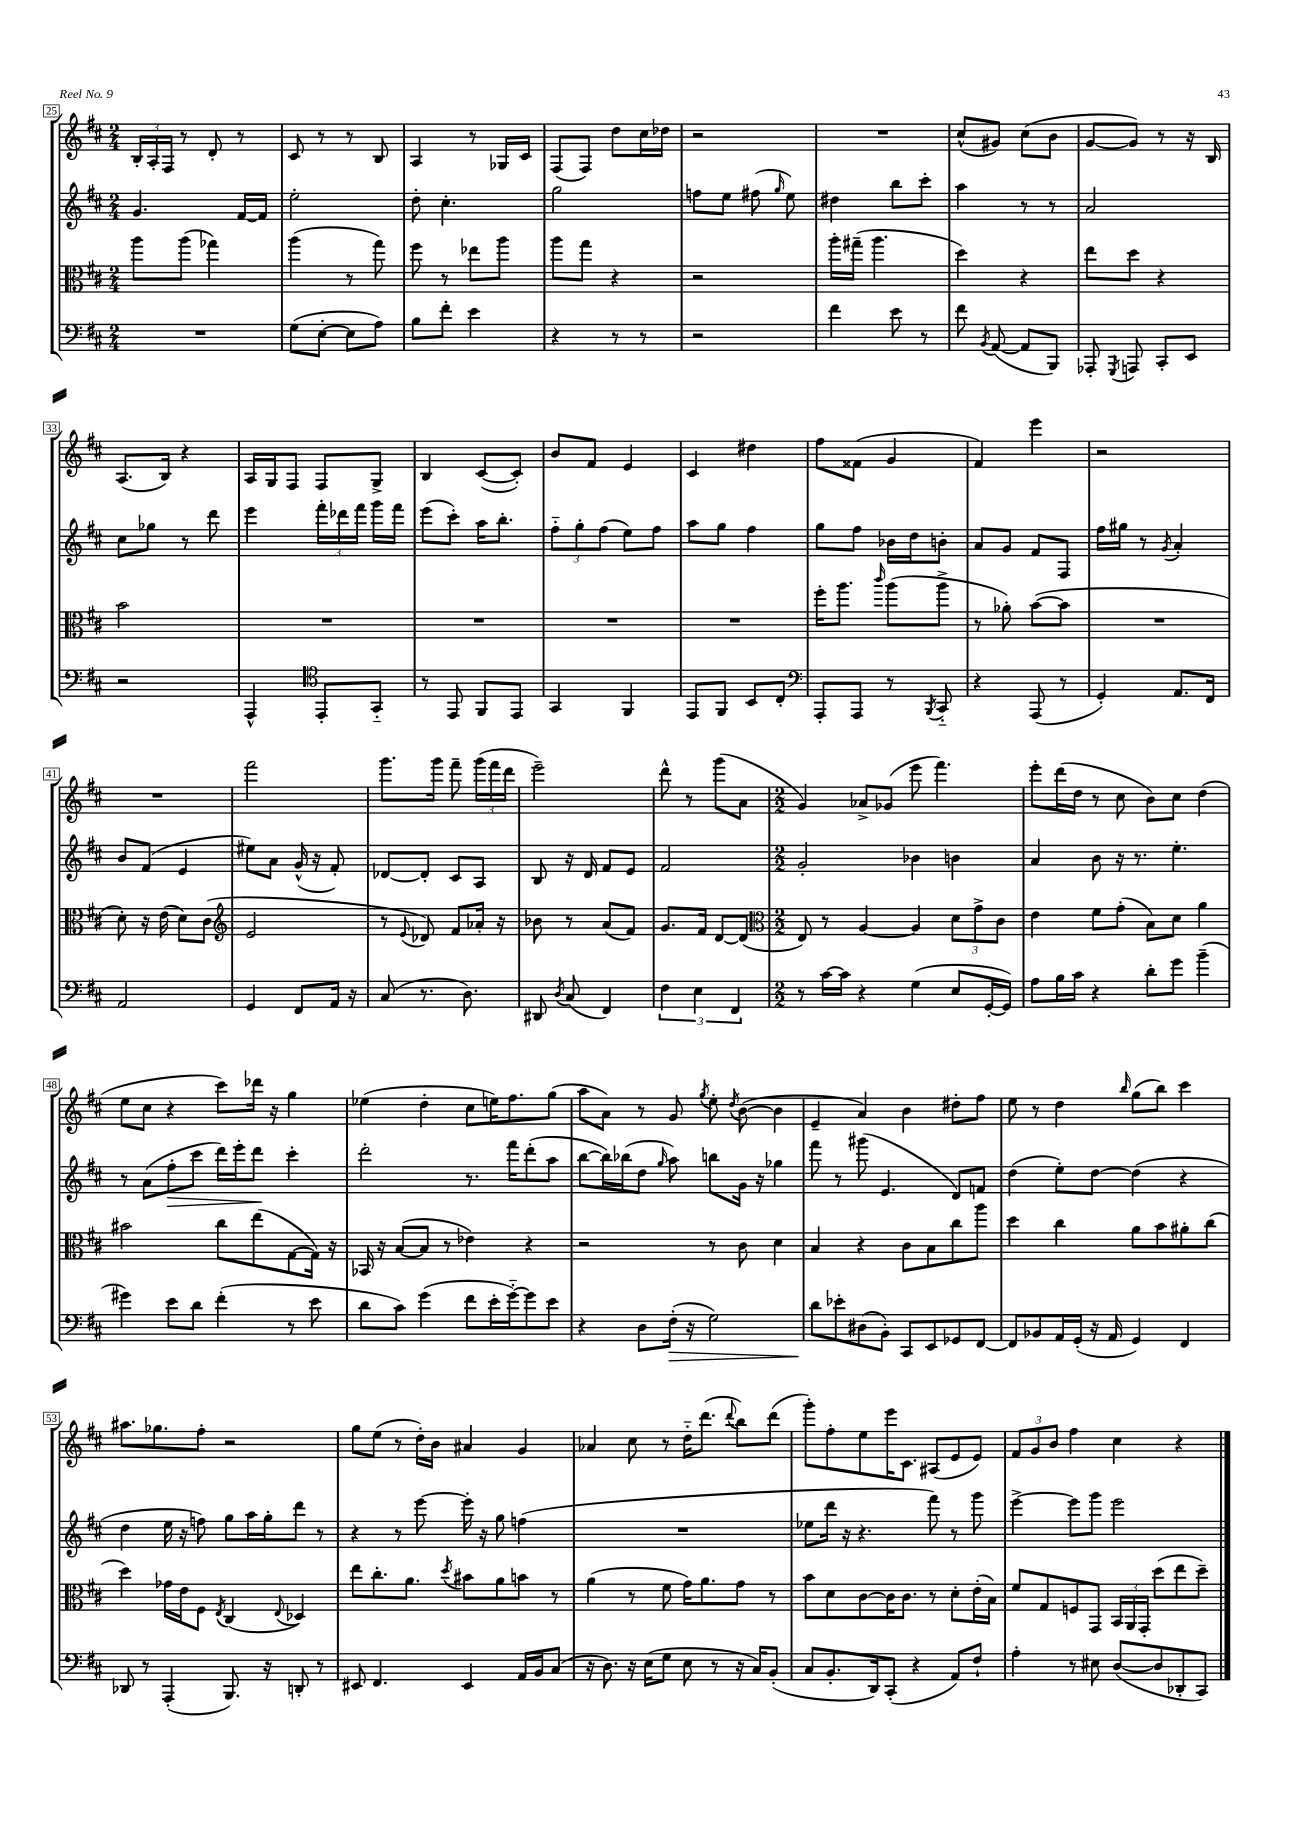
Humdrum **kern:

**kern	**dynam	**kern	**kern	**dynam	**kern
*part4	*part4	*part3	*part2	*part2	*part1
*staff4	*staff4	*staff3	*staff2	*staff2	*staff1
*clefF4	*	*clefC3	*clefG2	*	*clefG2
*k[f#c#]	*	*k[f#c#]	*k[f#c#]	*	*k[f#c#]
*M2/4	*	*M2/4	*M2/4	*	*M2/4
=25	=25	=25	=25	=25	=25
2r	.	8aa\L	4.g/	.	24B'/LL
.	.	.	.	.	24A'/
.	.	.	.	.	24F#/JJ
.	.	(8aa\J	.	.	8r
.	.	4gg-X\)	.	.	8d'/
.	.	.	[16f#/LL	.	8r
.	.	.	16f#/JJ]	.	.
=26	=26	=26	=26	=26	=26
(8G\L	.	(4aa\	2ee'\	.	8c#/
[8E'\J	.	.	.	.	8r
8E\L]	.	8r	.	.	8r
8A\J)	.	8gg\)	.	.	8B/
=27	=27	=27	=27	=27	=27
8B\L	.	8ff#\	8dd'\	.	4A/
8f#'\J	.	8r	4.cc#'\	.	.
4e\	.	8ee-X\L	.	.	8r
.	.	8aa\J	.	.	16G-X/LL
.	.	.	.	.	16c#/JJ
=28	=28	=28	=28	=28	=28
4r	.	8aa\L	2gg\	.	(8F#/L
.	.	8gg\J	.	.	8F#/J)
8r	.	4r	.	.	8dd\L
8r	.	.	.	.	16cc#\L
.	.	.	.	.	16dd-X\JJ
=29	=29	=29	=29	=29	=29
2r	.	2r	8ffn\L	.	2r
.	.	.	8ee\J	.	.
.	.	.	(8ff#X\	.	.
.	.	.	16qqgg/	.	.
.	.	.	8ee\)	.	.
=30	=30	=30	=30	=30	=30
4f#\	.	16aa'\LL	4dd#X\	.	2r
.	.	(16gg#X~\JJ	.	.	.
.	.	4.aa\	.	.	.
8e\	.	.	8bb\L	.	.
8r	.	.	8ccc#'\J	.	.
=31	=31	=31	=31	=31	=31
8f#\	.	4dd\)	4aa\	.	(8cc#^^/L
8qBB/	.	.	.	.	.
([8AA/	.	.	.	.	8g#X/J)
8AA/L]	.	4r	8r	.	(8cc#\L
8BBB/J)	.	.	8r	.	8b\J
=32	=32	=32	=32	=32	=32
8AAA-X'/	.	8ee\L	2a/	.	[8g/L
8qGGG/	.	.	.	.	.
8AAAn/	.	8dd\J	.	.	8g/J])
8CC#'/L	.	4r	.	.	8r
8EE/J	.	.	.	.	16r
.	.	.	.	.	16B/
!!LO:LB:g=z
=33	=33	=33	=33	=33	=33
2r	.	2b\	8cc#\L	.	(8.A/L
.	.	.	8gg-X\J	.	.
.	.	.	.	.	16B/Jk)
.	.	.	8r	.	4r
.	.	.	8ddd\	.	.
=34	=34	=34	=34	=34	=34
4AAA^^/	.	2r	4eee\	.	16A/LL
.	.	.	.	.	16G/J
.	.	.	.	.	8F#/J
*clefC4	*	*	*	*	*
8EE'/L	.	.	24fff#'\LL	.	8F#/L
.	.	.	24ddd-X\	.	.
.	.	.	24fff#\JJ	.	.
8GG/J	.	.	16ggg\LL	.	8G^/J
.	.	.	16fff#\JJ	.	.
=35	=35	=35	=35	=35	=35
8r	.	2r	(8eee\L	.	4B/
8EE/	.	.	8ccc#'\J)	.	.
8FF#/L	.	.	16aa\KL	.	([8c#/L
.	.	.	8.bb'\J	.	.
8EE/J	.	.	.	.	8c#'/J])
=36	=36	=36	=36	=36	=36
4GG/	.	2r	12ff#\L	.	8b/L
.	.	.	12gg'\	.	.
.	.	.	.	.	8f#/J
.	.	.	(12ff#\J	.	.
4FF#/	.	.	8ee\L)	.	4e/
.	.	.	8ff#\J	.	.
=37	=37	=37	=37	=37	=37
8EE/L	.	2r	8aa\L	.	4c#/
8FF#/J	.	.	8gg\J	.	.
8BB/L	.	.	4ff#\	.	4dd#X\
8C#'/J	.	.	.	.	.
=38	=38	=38	=38	=38	=38
*clefF4	*	*	*	*	*
8AAA'/L	.	16ff#'\KL	8gg\L	.	8ff#\L
.	.	8.aa\J	.	.	.
8AAA/J	.	.	8ff#\J	.	(8f##X\J
.	.	16qqccc#/	.	.	.
8r	.	(8aa\L	16b-X\LL	.	4g/
.	.	.	16dd\J	.	.
8qBBB/	.	.	.	.	.
8CC#/	.	8aa^\J	8bn'\J	.	.
=39	=39	=39	=39	=39	=39
4r	.	8r	8a/L	.	4f#/)
.	.	8a-X'\)	8g/J	.	.
(8AAA/	.	([8b\L	8f#/L	.	4eee\
8r	.	8b\J]	8F#/J	.	.
=40	=40	=40	=40	=40	=40
4GG'/)	.	2r	16ff#\LL	.	2r
.	.	.	16gg#X\JJ	.	.
.	.	.	8r	.	.
.	.	.	8qg/	.	.
8.AA/L	.	.	4a'/	.	.
16FF#/Jk	.	.	.	.	.
!!LO:LB:g=z
=41	=41	=41	=41	=41	=41
2AA/	.	8d'\)	8b/L	.	2r
.	.	16r	(8f#/J	.	.
.	.	(16e\	.	.	.
.	.	8d\L)	4e/	.	.
.	.	(8c#\J	.	.	.
=42	=42	=42	=42	=42	=42
*	*	*clefG2	*	*	*
4GG/	.	2e/	8ee#X\L)	.	2fff#\
.	.	.	8a\J	.	.
8FF#/L	.	.	(16g^^/	.	.
.	.	.	16r	.	.
16AA/Jk	.	.	8f#'/)	.	.
16r	.	.	.	.	.
=43	=43	=43	=43	=43	=43
(8C#/	.	8r	[8d-X/L	.	8.ggg\L
.	.	8qqe/	.	.	.
8.r	.	8d-X/)	8d-'/J]	.	.
.	.	.	.	.	16ggg\Jk
.	.	8f#/L	8c#/L	.	8fff#~\
8.D\)	.	.	.	.	.
.	.	16a-X'/Jk	8A/J	.	(24ggg\LL
.	.	.	.	.	24fff#\
.	.	16r	.	.	.
.	.	.	.	.	24ddd\JJ
=44	=44	=44	=44	=44	=44
8DD#X/	.	8b-X\	8B/	.	2eee~\)
8qD/	.	.	.	.	.
(8C#/	.	8r	16r	.	.
.	.	.	16d/	.	.
4FF#/)	.	(8a/L	8f#/L	.	.
.	.	8f#/J)	8e/J	.	.
=45	=45	=45	=45	=45	=45
6F#\	.	8.g/L	2f#/	.	8ddd^^\
.	.	.	.	.	8r
6E\	.	.	.	.	.
.	.	16f#/Jk	.	.	.
.	.	[8d/L	.	.	(8ggg\L
6FF#/	.	.	.	.	.
.	.	(8d/J]	.	.	8a\J
=46	=46	=46	=46	=46	=46
*	*	*clefC3	*	*	*
*M2/2	*	*M2/2	*M2/2	*	*M2/2
8r	.	8E/)	2g'/	.	4g/)
[16c#\LL	.	8r	.	.	.
16c#\JJ]	.	.	.	.	.
4r	.	[4A/	.	.	8a-X^/L
.	.	.	.	.	(8g-X/J
(4G\	.	4A/]	4b-X\	.	8eee\
.	.	.	.	.	4.fff#\)
8E/L	.	12d\L	4bn\	.	.
.	.	12g^\	.	.	.
[16GG'/L	.	.	.	.	.
.	.	12c#\J	.	.	.
16GG/JJ])	.	.	.	.	.
=47	=47	=47	=47	=47	=47
8A\L	.	4e\	4a/	.	8eee'\L
16B\L	.	.	.	.	(16ddd\L
16c#\JJ	.	.	.	.	16dd\JJ
4r	.	8f#\L	8b\	.	8r
.	.	(8g'\J	16r	.	8cc#\
.	.	.	8.r	.	.
8d'\L	.	8B\L)	.	.	8b\L)
8g\J	.	8d\J	4.ee'\	.	8cc#\J
(4b~\	.	4a\	.	.	(4dd\
!!LO:LB:g=z
=48	=48	=48	=48	=48	=48
4g#X\)	.	2b#X\	8r	.	8ee\L
.	.	.	(8a\L	.	8cc#\J
!	!	!	!	!LO:HP:b	!
8e\L	.	.	8ff#'\	>	4r
8d\J	.	.	8ccc#\J	.	.
(4f#'\	.	8cc#\L	16ddd\LL)	.	8ccc#\L)
.	.	.	16eee'\J	.	.
.	.	(8ee\	8ddd\J	.	16ddd-X\Jk
.	.	.	.	.	16r
8r	.	[8G\	4ccc#'\	]	4gg\
8e\	.	16G\Jk])	.	.	.
.	.	16r	.	.	.
=49	=49	=49	=49	=49	=49
8d\L	.	16BB-X/	2ddd'\	.	(4ee-X\
.	.	16r	.	.	.
8c#\J)	.	([8B/L	.	.	.
(4g\	.	8B/J]	.	.	4dd'\
.	.	8r	.	.	.
8f#\L	.	4e-X\)	8.r	.	8cc#\L
16e'\L	.	.	.	.	16een\K)
[16g\J)	.	.	16fff#\KL	.	8.ff#\
8g\]	.	4r	(8ddd'\	.	.
8e\J	.	.	8aa\J	.	(8gg\J
=50	=50	=50	=50	=50	=50
4r	.	2r	[8bb\L	.	8aa\L
.	.	.	16bb\L])	.	8a\J)
.	.	.	(16bb-X\J	.	.
8D\L	.	.	8dd\J	.	8r
.	.	.	16qqgg/	.	.
!	!LO:HP:b	!	!	!	!
(16F#'\Jk	>	.	8aa\)	.	8g/
16r	.	.	.	.	.
.	.	.	.	.	8qgg/
2G\)	.	8r	8bbn\L	.	8ee'\
.	.	.	.	.	8qdd/
.	.	8c#\	16g\Jk	.	([8b\
.	.	.	16r	.	.
.	.	4d\	4gg-X\	.	4b\]
=51	=51	=51	=51	=51	=51
8d\L	.	4B/	8fff#\	.	4e~/
8e-X'\	]	.	8r	.	.
(8D#X\	.	4r	(8ggg#X\	.	4a/)
8BB'\J)	.	.	4.e/	.	.
8CC#/L	.	8c#\L	.	.	4b\
8EE/	.	8B\	.	.	.
8GG-X/	.	8cc#\	8d/L)	.	8dd#X'\L
[8FF#/J	.	8aa\J	8fn/J	.	8ff#\J
=52	=52	=52	=52	=52	=52
8FF#/L]	.	4dd\	(4dd\	.	8ee\
8BB-X/	.	.	.	.	8r
16AA/L	.	4cc#\	8ee'\L)	.	4dd\
(16GG'/JJ	.	.	.	.	.
16r	.	.	[8dd\J	.	.
16AA/	.	.	.	.	.
.	.	.	.	.	16qqbb/
4GG/)	.	8a\L	(4dd\]	.	(8gg\L
.	.	8b\	.	.	8bb\J)
4FF#/	.	8a#X'\	4r	.	4ccc#\
.	.	(8cc#\J	.	.	.
!!LO:LB:g=z
=53	=53	=53	=53	=53	=53
8DD-X/	.	4dd\)	4dd\	.	8.aa#X\L
8r	.	.	.	.	.
.	.	.	.	.	8.gg-X\
(4AAA'/	.	16g-X\LL	16ee\	.	.
.	.	16e\J	16r	.	.
.	.	8F#\J	8ffn\)	.	8ff#'\J
.	.	8qE/	.	.	.
8.BBB/)	.	(4C#/	8gg\L	.	2r
.	.	.	16aa\L	.	.
16r	.	.	16gg'\J	.	.
.	.	8qqE/	.	.	.
8DDn'/	.	4D-X/)	8ddd\J	.	.
8r	.	.	8r	.	.
=54	=54	=54	=54	=54	=54
8EE#X/	.	8ee\L	4r	.	8gg\L
4.FF#/	.	8.cc#'\	.	.	(8ee\J
.	.	.	8r	.	8r
.	.	8.a\J	.	.	.
.	.	.	[8eee\	.	16dd'\LL)
.	.	.	.	.	16b\JJ
.	.	8qdd/	.	.	.
4EE#/	.	8b#X\L	16eee'\]	.	4a#X/
.	.	.	16r	.	.
.	.	8a\	8gg\	.	.
16AA/LL	.	8bn\J	(4ffn\	.	4g/
16BB/J	.	.	.	.	.
(8C#/J	.	8r	.	.	.
=55	=55	=55	=55	=55	=55
16r	.	(4a\	1r	.	4a-X/
8.D\)	.	.	.	.	.
16r	.	8r	.	.	8cc#\
(16E\KL	.	.	.	.	.
8G\J	.	8f#\	.	.	8r
8E\	.	16g\KL)	.	.	16dd\KL
.	.	8.a\	.	.	(8.ddd\J
8r	.	.	.	.	.
.	.	.	.	.	8qqddd/
16r	.	8g\J	.	.	8bb\L)
16C#/KL)	.	.	.	.	.
(8BB'/J	.	8r	.	.	(8ddd\J
=56	=56	=56	=56	=56	=56
8C#/L	.	8b\L	8ee-X\L	.	8ggg'\L)
8.BB'/	.	8d\	16ddd\Jk	.	8ff#'\
.	.	.	16r	.	.
.	.	[8c#\	4.r	.	8ee\
16DD/k)	.	.	.	.	.
(8CC#'/J	.	16c#\K]	.	.	16eee\K
.	.	8.c#\J	.	.	8.c#\J
4r	.	.	.	.	.
.	.	8r	8fff#\)	.	(8A#X/L
8AA/L)	.	8d'\L	8r	.	8e/
8F#`/J	.	(16e'\L	8ggg\	.	8e/J)
.	.	16B\JJ)	.	.	.
=57	=57	=57	=57	=57	=57
4A'\	.	8f#/L	[4eee^\	.	12f#/L
.	.	.	.	.	12g/
.	.	8G/	.	.	.
.	.	.	.	.	12b/J
8r	.	8Fn/	8eee\L]	.	4ff#\
8E#X\	.	8GG/J	8ggg\J	.	.
([8D/L	.	24BB/LL	2eee\	.	4cc#\
.	.	24AA/	.	.	.
.	.	24GG'/JJ	.	.	.
8D/]	.	(8dd\L	.	.	.
8DD-X'/	.	8ee\	.	.	4r
8CC#/J)	.	8dd~\J)	.	.	.
==	==	==	==	==	==
*-	*-	*-	*-	*-	*-
